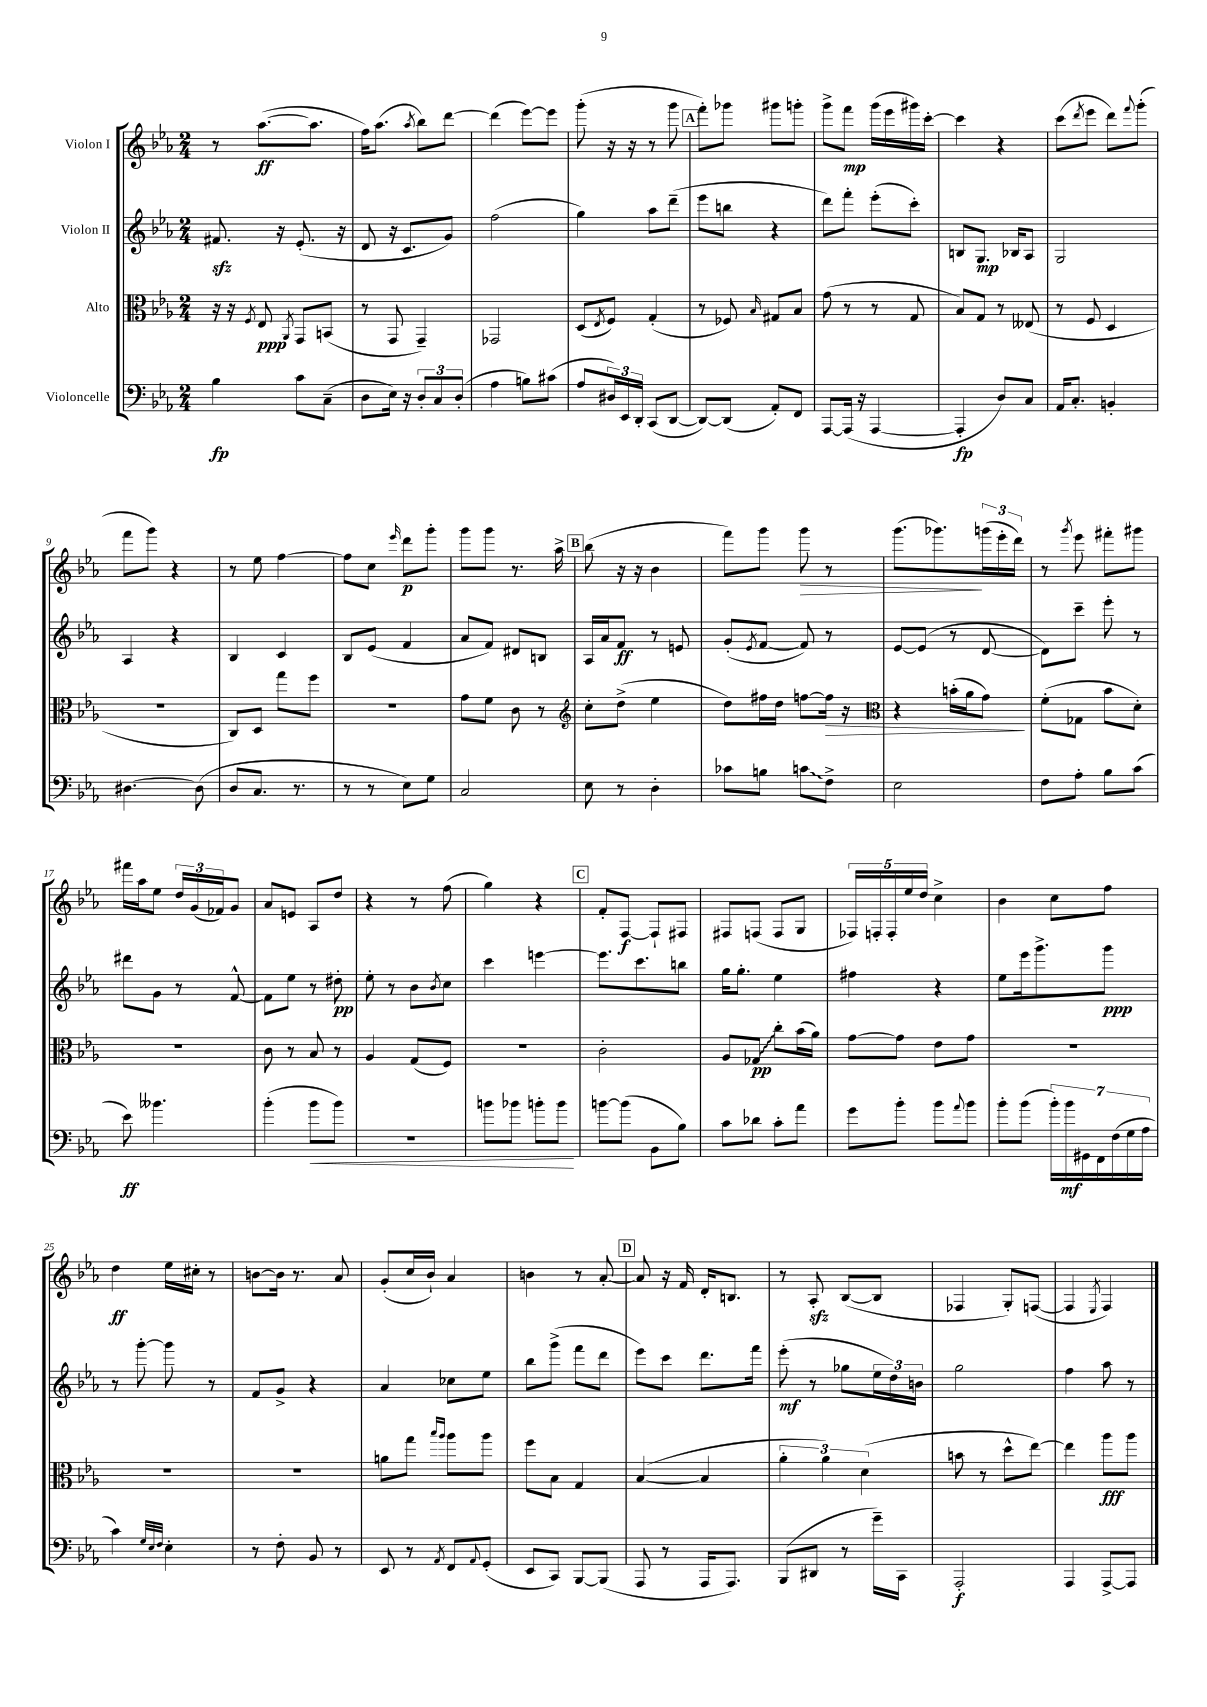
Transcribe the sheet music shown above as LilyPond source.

<<
\new StaffGroup <<
\new Staff = "s0" \with { instrumentName = "Violon I" } {
    \clef treble \key ees \major \numericTimeSignature \time 2/4
    r8 aes''8.~\ff( aes''8. |
    f''16) aes''8.( \acciaccatura { aes''8 } bes''8) d'''8~ |
    d'''4( ees'''8~) ees'''8 |
    g'''8-.( r16 r16 r8 g'''8 |
    \mark \markup { \box "A" } f'''8-.) ges'''8 gis'''8 g'''8-. |
    g'''8-> f'''8\mp g'''16( ees'''16 gis'''16) c'''16~-. |
    c'''4 r4 |
    c'''8( \acciaccatura { d'''8 } ees'''8 d'''8) \appoggiatura { f'''8 } g'''8-.( |
    f'''8 g'''8) r4 |
    r8 ees''8 f''4~ |
    f''8 c''8 \grace { ees'''16 } d'''8\p g'''8-. |
    g'''8 g'''8 r8. aes''16-> |
    \mark \markup { \box "B" } bes''8( r16 r16 bes'4 |
    f'''8) g'''8 g'''8\> r8 |
    g'''8.( ges'''8.\!) \tuplet 3/2 { g'''16( ees'''16-. d'''16) } |
    r8 \acciaccatura { g'''8 } ees'''8 fis'''8-. gis'''8 |
    fis'''16 aes''16 ees''8 \tuplet 3/2 { d''16 g'16( fes'16) } g'8 |
    aes'8 e'8 aes8 d''8 |
    r4 r8 f''8( |
    g''4) r4 |
    \mark \markup { \box "C" } f'8-. f8~\f f8-! fis8 |
    fis8 f8( f8 g8 |
    \tuplet 5/4 { fes16) f16-. f16-. ees''16 d''16 } c''4-> |
    bes'4 c''8 f''8 |
    d''4\ff ees''16 cis''16-. r8 |
    b'8~ b'16 r8. aes'8 |
    g'8-.( c''16 bes'16-!) aes'4 |
    b'4 r8 aes'8~-. |
    \mark \markup { \box "D" } aes'8 r16 f'16 d'16-. b8. |
    r8 aes8-.\sfz bes8~( bes8 |
    fes4 g8-.) f8~( |
    f4 \acciaccatura { ees8 } f4) \bar "|." |
}
\new Staff = "s1" \with { instrumentName = "Violon II" } {
    \clef treble \key ees \major \numericTimeSignature \time 2/4
    fis'8.\sfz r16 ees'8.-.( r16 |
    d'8 r16 c'8. g'8) |
    f''2( |
    g''4) aes''8 d'''8--( |
    \mark \markup { \box "A" } ees'''8 b''8 r4 |
    d'''8) f'''8-. ees'''8-.( c'''8-.) |
    b8 g8.\mp bes16 aes8 |
    g2 |
    aes4 r4 |
    bes4 c'4 |
    bes8 ees'8( f'4 |
    aes'8 f'8) dis'8 b8 |
    \mark \markup { \box "B" } aes16 aes'16 f'8\ff r8 e'8 |
    g'8-.( \acciaccatura { ees'8 } f'8~ f'8) r8 |
    ees'8~ ees'8( r8 d'8~ |
    d'8) c'''8-- ees'''8-. r8 |
    dis'''8 g'8 r8 f'8~-^ |
    f'8 ees''8 r8 dis''8-.\pp |
    ees''8-. r8 bes'8 \acciaccatura { bes'8 } c''8 |
    c'''4 e'''4~ |
    \mark \markup { \box "C" } e'''8. c'''8. b''8 |
    g''16 g''8.-. ees''4 |
    fis''4 r4 |
    ees''8 ees'''16 g'''8.-> g'''8\ppp |
    r8 g'''8~-. g'''8 r8 |
    f'8 g'8-> r4 |
    aes'4 ces''8 ees''8 |
    bes''8 g'''8->( f'''8 d'''8 |
    \mark \markup { \box "D" } ees'''8) c'''8 d'''8. f'''16 |
    ees'''8-.\mf( r8 ges''8 \tuplet 3/2 { ees''16 d''16) b'16 } |
    g''2 |
    f''4 aes''8 r8 \bar "|." |
}
\new Staff = "s2" \with { instrumentName = "Alto" } {
    \clef alto \key ees \major \numericTimeSignature \time 2/4
    r16 r16 \acciaccatura { f8 } ees8\ppp \acciaccatura { aes,8 } g,8 b,8( |
    r8 g,8 g,4--) |
    ges,2 |
    d8( \acciaccatura { ees8 } f8) g4-.( |
    \mark \markup { \box "A" } r8 fes8) \grace { bes16 } gis8 bes8 |
    g'8( r8 r8 g8 |
    bes8) g8 r8 eeses8( |
    r8 f8 d4 |
    r2 |
    c8) d8 g''8 f''8 |
    R2 |
    g'8 f'8 c'8 r8 |
    \mark \markup { \box "B" } \clef treble c''8-. d''8->( ees''4 |
    d''8) fis''16 d''16 f''8~ f''16\> r16 |
    \clef alto r4 b'16-.( aes'16 g'8\!) |
    f'8-.( ges8 bes'8 d'8-.) |
    R2 |
    c'8 r8 bes8 r8 |
    aes4 g8( f8) |
    R2 |
    \mark \markup { \box "C" } c'2-. |
    aes8 \once \override Glissando.style = #'zigzag ges8\glissando\pp c''8-. bes'16( aes'16) |
    g'8~ g'8 ees'8 g'8 |
    R2 |
    R2 |
    R2 |
    a'8 g''8 \grace { bes''16 aes''16 } aes''8 aes''8 |
    f''8 bes8 g4 |
    \mark \markup { \box "D" } bes4~( bes4 |
    \tuplet 3/2 { aes'4-. aes'4) d'4( } |
    b'8 r8 d''8-^ ees''8~) |
    ees''4 aes''8\fff aes''8 \bar "|." |
}
\new Staff = "s3" \with { instrumentName = "Violoncelle" } {
    \clef bass \key ees \major \numericTimeSignature \time 2/4
    bes4\fp c'8 c8--( |
    d8 ees16) r16 \tuplet 3/2 { d8-. c8 d8-.( } |
    aes4 b8) cis'8( |
    aes8 \tuplet 3/2 { dis16) ees,16 d,16-. } c,8( d,8~ |
    \mark \markup { \box "A" } d,8~) d,8( aes,8-.) f,8 |
    aes,,8~ aes,,16( r16 aes,,4~ |
    aes,,4-.\fp d8) c8 |
    aes,16 c8.-. b,4-. |
    dis4.~ dis8( |
    d8 c8. r8. |
    r8 r8 ees8) g8 |
    c2 |
    \mark \markup { \box "B" } ees8 r8 d4-. |
    ces'8 b8 \once \override Glissando.style = #'zigzag c'8\glissando f8-> |
    ees2 |
    f8 aes8-. bes8 c'8( |
    ees'8\ff) beses'4. |
    bes'4-.( bes'8\< bes'8) |
    r2 |
    b'8 bes'8 b'8-. b'8\! |
    \mark \markup { \box "C" } b'8~ b'8( bes,8 bes8) |
    c'8 des'8 c'8-. aes'8 |
    g'8 bes'8-. bes'8 \appoggiatura { aes'8 } bes'8 |
    bes'8-. bes'8( \tuplet 7/4 { bes'16-.) bes'16\mf gis,16 f,16 f16( g16 aes16 } |
    c'4) \grace { g32 ees32 f32 } ees4-. |
    r8 f8-. bes,8 r8 |
    ees,8 r8 \acciaccatura { aes,8 } f,8 \appoggiatura { aes,8 } g,8-.( |
    ees,8 c,8) bes,,8~ bes,,8( |
    \mark \markup { \box "D" } aes,,8 r8 aes,,16 aes,,8.) |
    bes,,8( dis,8 r8 g'16--) c,16 |
    aes,,2-.\f |
    aes,,4 aes,,8~-> aes,,8 \bar "|." |
}
>>
>>
